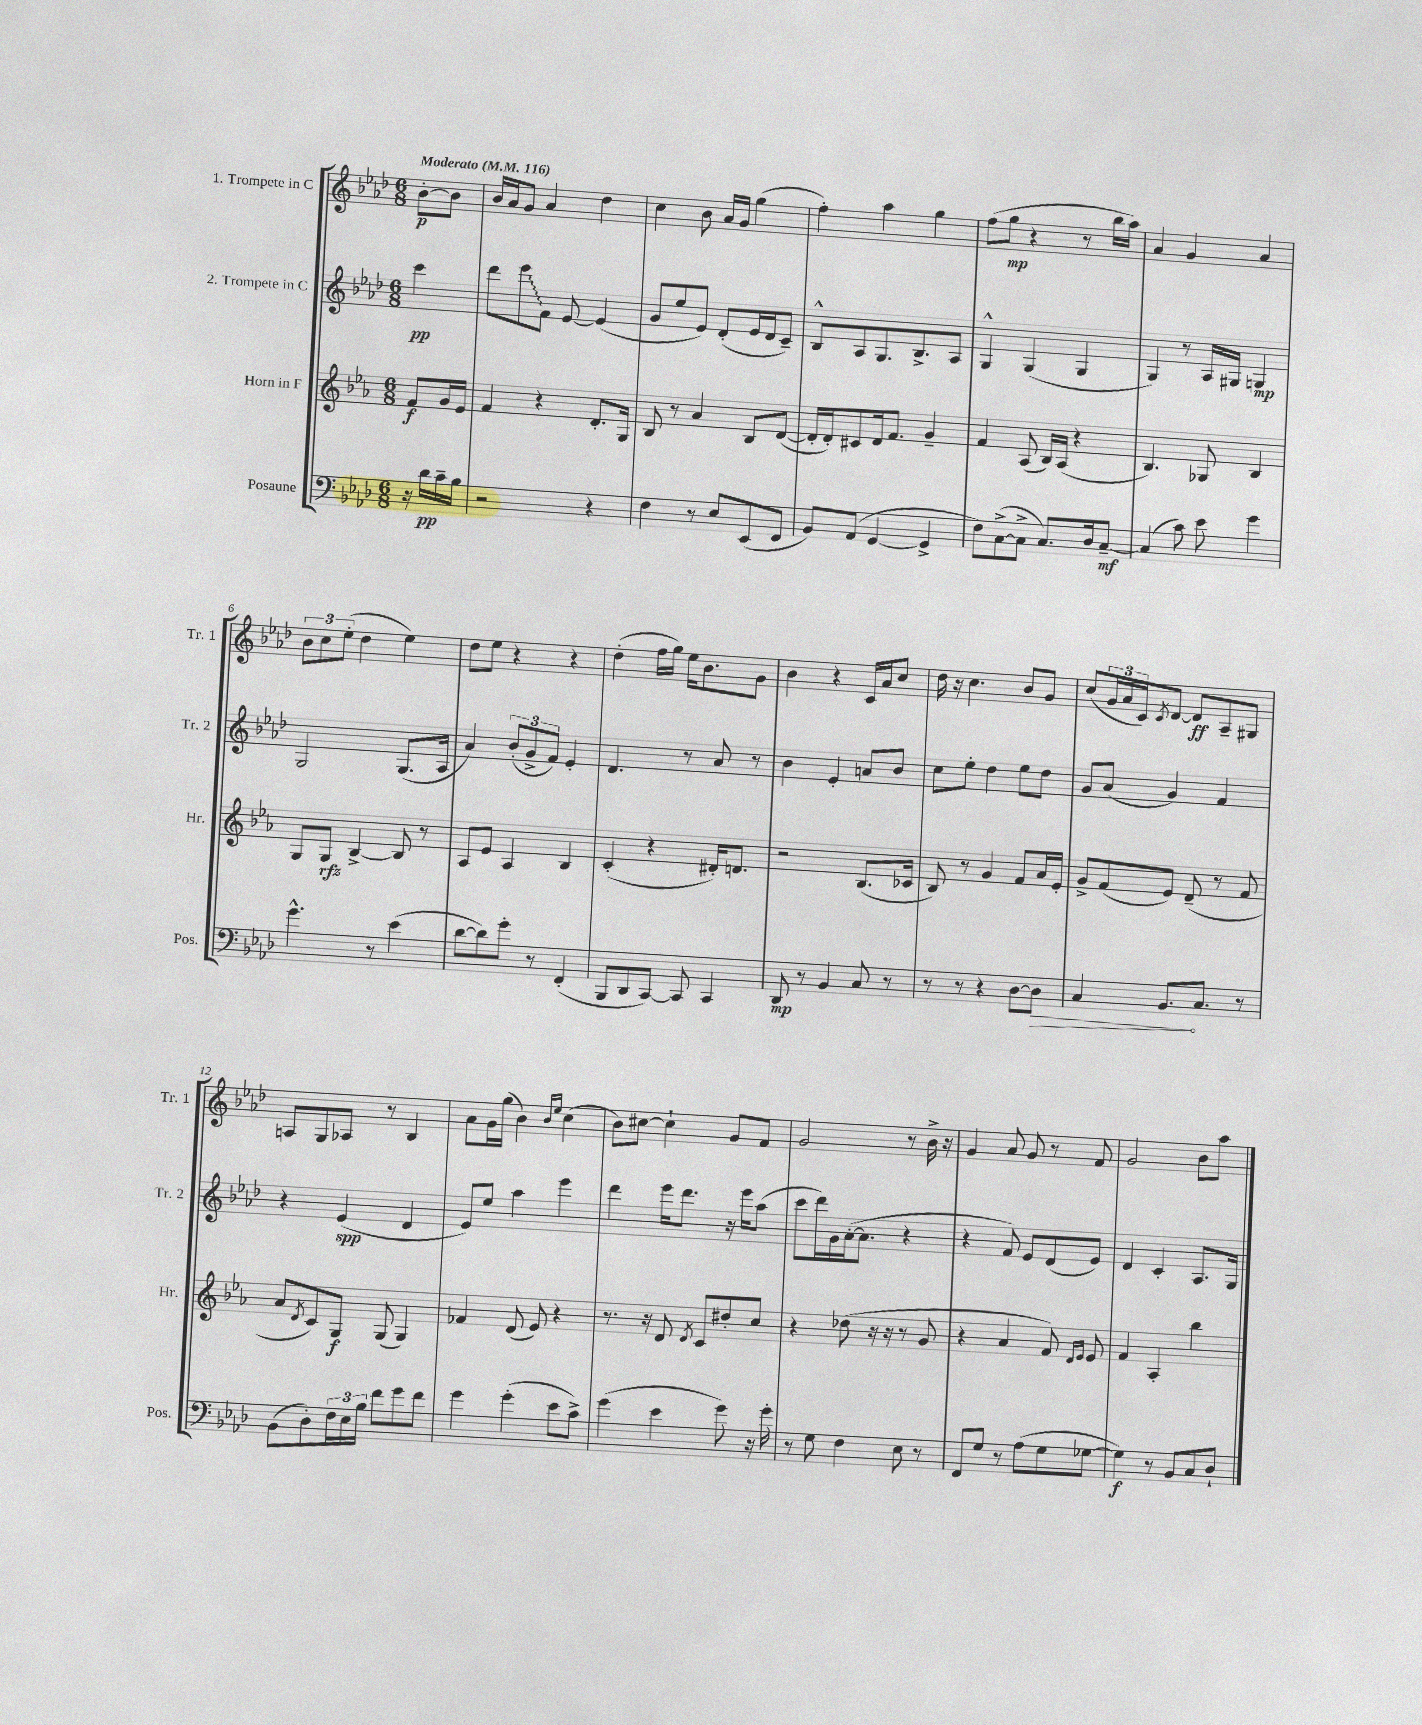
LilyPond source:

<<
\new StaffGroup <<
\new Staff = "s0" \with { instrumentName = "1. Trompete in C" shortInstrumentName = "Tr. 1" } {
    \clef treble \key aes \major \numericTimeSignature \time 6/8 \partial 4 \tempo "Moderato" 4 = 116
    bes'8~-.\p bes'8 |
    bes'16 aes'16 g'8 aes'4 des''4 |
    c''4 bes'8 aes'16 g'16 g''4( |
    f''4-.) aes''4 g''4 |
    f''8( g''8\mp r4 r8 bes''16 aes''16) |
    aes'4 g'4 aes'4 |
    \tuplet 3/2 { bes'8 c''8 ees''8-.( } des''4 ees''4) |
    des''8 ees''8 r4 r4 |
    des''4-.( f''16 g''16) ees''16 bes'8. g'8 |
    bes'4 r4 c'16 aes'16 c''8 |
    des''16 r16 c''4. bes'8 g'8 |
    c''8( \tuplet 3/2 { g'16 aes'16 c'16) } \acciaccatura { c'8 } des'8~ des'8\ff aes8-- gis8 |
    a8 g8 aes8 r8 bes4 |
    aes'8 g'16 g''16( bes'4) \grace { bes'16 ees''16 } c''4( |
    bes'8) cis''8~ cis''4-! g'8 f'8 |
    g'2 r8 bes'16-> r16 |
    g'4 aes'8 g'8 r8 f'8 |
    g'2 bes'8 aes''8 \bar "|." |
}
\new Staff = "s1" \with { instrumentName = "2. Trompete in C" shortInstrumentName = "Tr. 2" } {
    \clef treble \key aes \major \numericTimeSignature \time 6/8 \partial 4
    c'''4\pp |
    des'''8 \once \override Glissando.style = #'zigzag ees'''8\glissando f'8 ees'8~ ees'4( |
    g'8 ees''8 ees'8) des'8-.( ees'16 des'16 c'8--) |
    bes8-^ aes8 g8. bes8.-> aes8 |
    g4-^ g4( g4 |
    g4) r8 aes16 gis16 g4\mp |
    g2 g8.( aes16 |
    aes'4) \tuplet 3/2 { bes'8-.( g'8-> f'8) } ees'4-. |
    des'4. r8 aes'8 r8 |
    bes'4 ees'4-. a'8 bes'8 |
    c''8 ees''8-. des''4 ees''8 des''8 |
    g'8 aes'8( g'4) f'4 |
    r4 ees'4\spp( des'4 |
    ees'8) ees''8 aes''4 ees'''4 |
    des'''4 ees'''16 des'''8. r16 ees'''16 aes''8( |
    c'''8 des'''16) g'16 aes'16~-.( aes'8. r4 |
    r4 f'8) ees'8 des'8( ees'8) |
    des'4 c'4-. aes8. g16 \bar "|." |
}
\new Staff = "s2" \with { instrumentName = "Horn in F" shortInstrumentName = "Hr." } {
    \clef treble \key ees \major \numericTimeSignature \time 6/8 \partial 4
    f'8\f g'16 ees'16 |
    f'4 r4 d'8.-. g16 |
    bes8 r8 aes'4 bes8 d'8~( |
    d'16-. d'16-.) cis'8 d'16 f'8. g'4-- |
    f'4 aes8( bes16) aes16( r4 |
    bes4.) ges8 bes4 |
    g8 g8\rfz bes4~-> bes8 r8 |
    aes8 ees'8 aes4 bes4 |
    c'4-.( r4 dis'16-.) d'8. |
    r2 bes8.( ces'16 |
    bes8) r8 g'4 f'8 aes'16 ees'16-. |
    g'8-> f'8( ees'8) d'8--( r8 f'8 |
    aes'8 \acciaccatura { d'8 } c'8) g8\f g8( g4) |
    fes'4 d'8( ees'8) r4 |
    r8. r16 d'8 \acciaccatura { d'8 } c'8 dis''8-. c''8 |
    r4 des''8( r16 r16 r8 g'8 |
    r4 aes'4 f'8) \grace { d'16 ees'16 } ees'8 |
    f'4 aes4-. bes''4 \bar "|." |
}
\new Staff = "s3" \with { instrumentName = "Posaune" shortInstrumentName = "Pos." } {
    \clef bass \key aes \major \numericTimeSignature \time 6/8 \partial 4
    r16 des'16\pp c'16-- bes16 |
    r2 r4 |
    f4 r8 ees8 ees,8( f,8 |
    bes,8) aes,8( g,4~ g,4-> |
    f8) c8~->( c8-> c8.) des16 c8~--\mf |
    c4( c'8) ees'8 g'4 |
    g'4.-^ r8 ees'4( |
    des'8~ des'8) g'8-. r8 f,4-.( |
    bes,,8 des,8 c,8~) c,8 c,4 |
    des,8\mp r8 bes,4 c8 r8 |
    r8 r8 r4 des8~ \once \override Hairpin.circled-tip = ##t des8\> |
    c4 bes,8.\! c8. r8 |
    bes,8( des8-.) \tuplet 3/2 { f16 ees16 bes16 } f'8 g'8 f'8 |
    g'4 g'4-.( ees'8 c'8->) |
    g'4( ees'4 g'8) r16 g'16-. |
    r8 g8 f4 ees8 r8 |
    f,8 g8 r8 aes8( g8 ges8~ |
    ges4\f) r8 bes,8 c8 des8-! \bar "|." |
}
>>
>>
